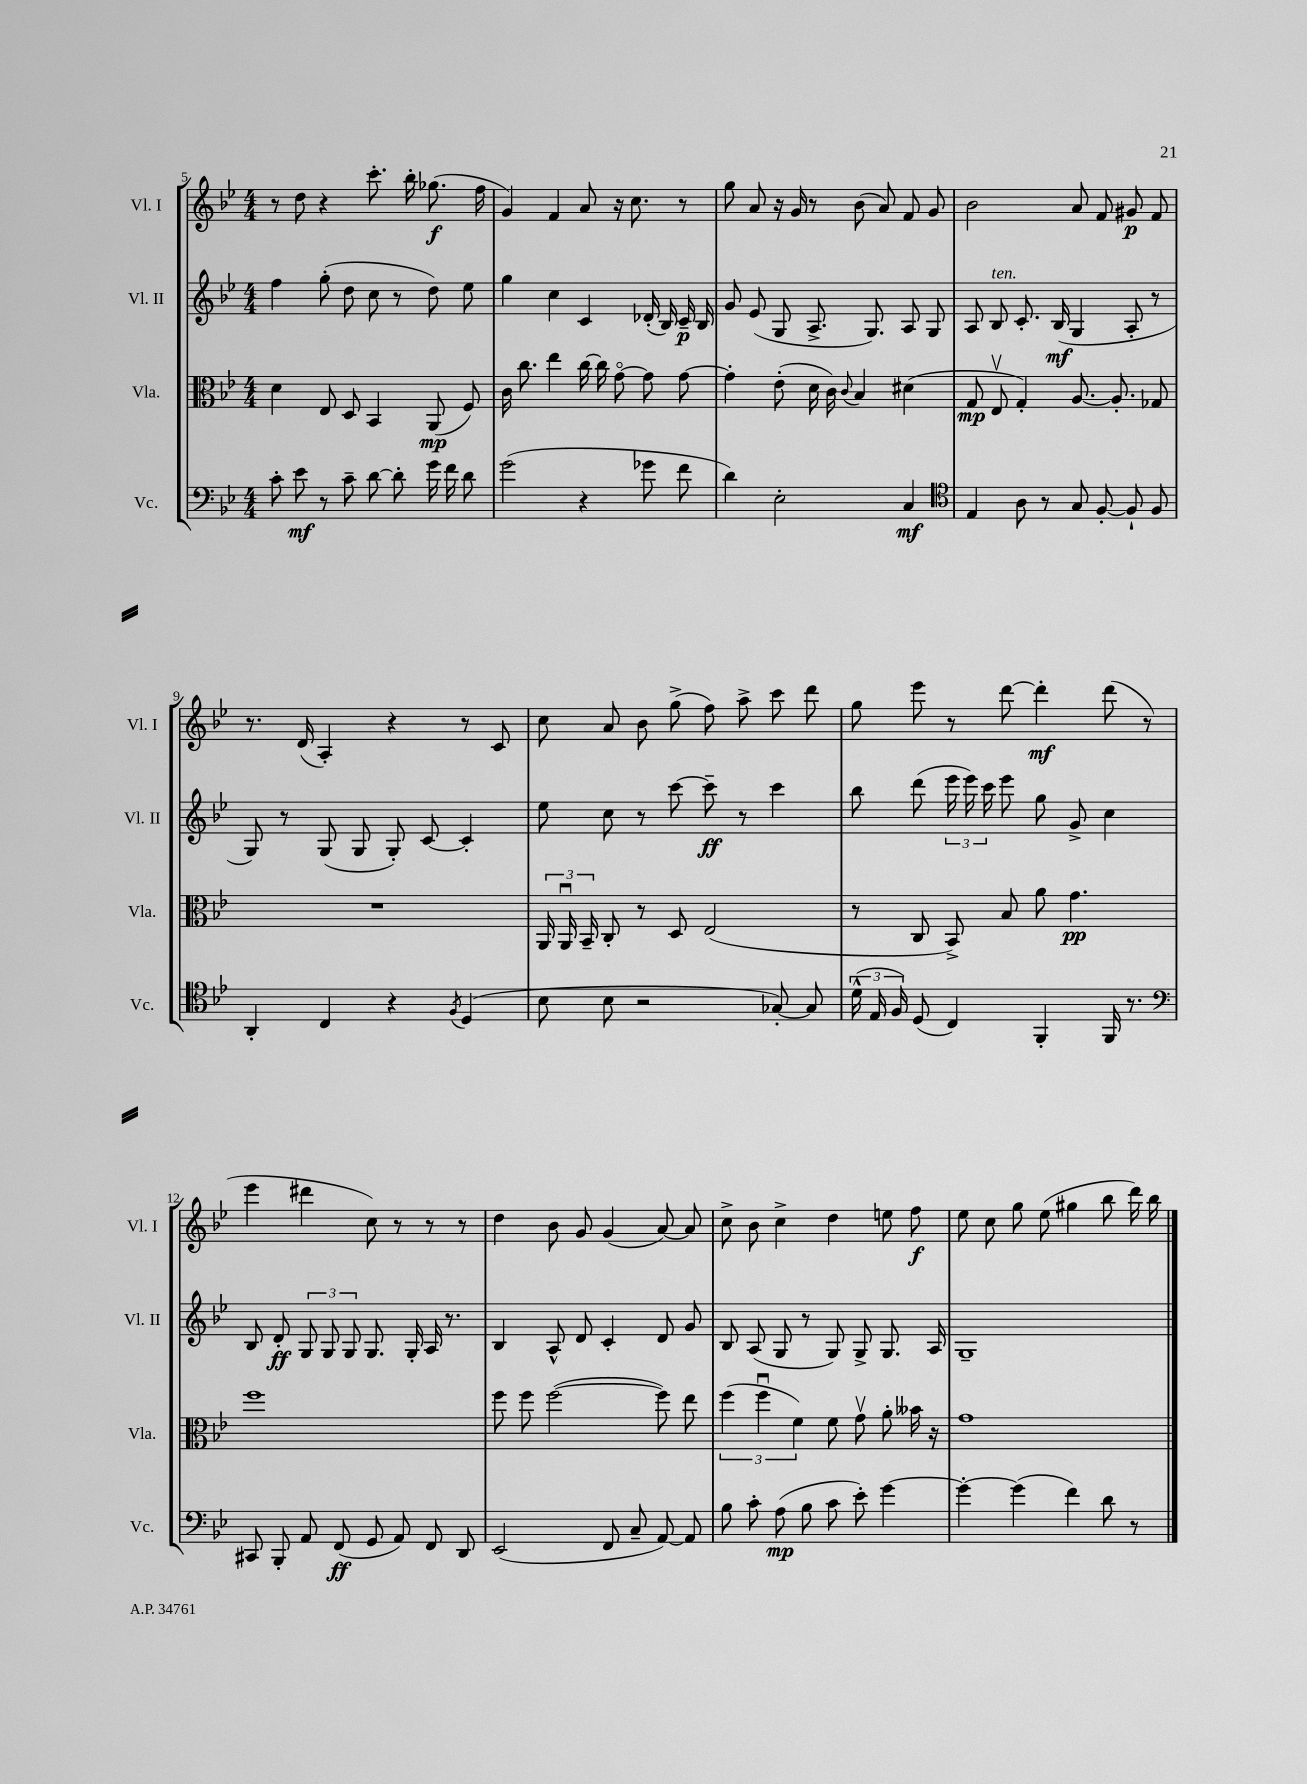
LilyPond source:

<<
\new StaffGroup <<
\new Staff = "s0" \with { instrumentName = "Vl. I" shortInstrumentName = "Vl. I" } {
    \clef treble \key bes \major \numericTimeSignature \time 4/4
    \autoBeamOff r8 d''8 r4 c'''8.-. bes''16-. ges''8.\f( f''16 |
    g'4) f'4 a'8 r16 c''8. r8 |
    g''8 a'8 r16 g'16 r8 bes'8( a'8) f'8 g'8 |
    bes'2 a'8 f'8 gis'8\p f'8 |
    r8. d'16( a4-.) r4 r8 c'8 |
    c''8 a'8 bes'8 g''8->( f''8) a''8-> c'''8 d'''8 |
    g''8 ees'''8 r8 d'''8~ d'''4-.\mf d'''8( r8 |
    ees'''4 dis'''4 c''8) r8 r8 r8 |
    d''4 bes'8 g'8 g'4( a'8~) a'8 |
    c''8-> bes'8 c''4-> d''4 e''8 f''8\f |
    ees''8 c''8 g''8 ees''8( gis''4 bes''8 d'''16) bes''16 \bar "|." |
}
\new Staff = "s1" \with { instrumentName = "Vl. II" shortInstrumentName = "Vl. II" } {
    \clef treble \key bes \major \numericTimeSignature \time 4/4
    \autoBeamOff f''4 g''8-.( d''8 c''8 r8 d''8) ees''8 |
    g''4 c''4 c'4 des'16-.( bes16) c'16--\p bes16 |
    g'8 ees'8( g8 a8.-> g8.) a8 g8 |
    a8 bes8^\markup { \italic "ten." } c'8.-. bes16\mf( g4 a8-. r8 |
    g8) r8 g8( g8 g8-.) c'8~ c'4-. |
    ees''8 c''8 r8 c'''8~ c'''8--\ff r8 c'''4 |
    bes''8 d'''8( \tuplet 3/2 { ees'''16 ees'''16) c'''16 } ees'''8 g''8 g'8-> c''4 |
    bes8 d'8-.\ff \tuplet 3/2 { g8 g8 g8 } g8. g16-. a16 r8. |
    bes4 a8-^ d'8 c'4-. d'8 g'8 |
    bes8 a8( g8 r8 g8) g8-> g8. a16 |
    g1-- \bar "|." |
}
\new Staff = "s2" \with { instrumentName = "Vla." shortInstrumentName = "Vla." } {
    \clef alto \key bes \major \numericTimeSignature \time 4/4
    \autoBeamOff d'4 ees8 d8 bes,4 a,8\mp( f8) |
    c'16 c''8. ees''4 c''16~ c''16 g'8~\flageolet g'8 g'8~ |
    g'4-. ees'8-.( d'16 c'16) \appoggiatura { c'8 } bes4 dis'4( |
    g8\mp ees8\upbow g4-.) a8.~ a8.-. ges8 |
    R1 |
    \tuplet 3/2 { a,16 a,16\downbow bes,16-- } c8-. r8 d8 ees2( |
    r8 c8 bes,8->) bes8 a'8 g'4.\pp |
    f''1 |
    f''8 f''8 f''2~( f''8) ees''8 |
    \tuplet 3/2 { f''4( f''4\downbow f'4) } f'8 g'8\upbow a'8-. beses'16 r16 |
    g'1 \bar "|." |
}
\new Staff = "s3" \with { instrumentName = "Vc." shortInstrumentName = "Vc." } {
    \clef bass \key bes \major \numericTimeSignature \time 4/4
    \autoBeamOff c'8-. ees'8\mf r8 c'8-- d'8~ d'8-. g'16 f'16 d'8 |
    g'2( r4 ges'8 f'8 |
    d'4) ees2-. c4\mf |
    \clef tenor ees4 a8 r8 g8 f8~-. f8-! f8 |
    a,4-. c4 r4 \acciaccatura { f8 } d4( |
    bes8 bes8 r2 ges8~-.) ges8 |
    \tuplet 3/2 { d'16-^( ees16 f16) } d8( c4) f,4-. f,16 r8. |
    \clef bass cis,8 bes,,8-. a,8 f,8\ff( g,8 a,8) f,8 d,8 |
    ees,2( f,8 c8-- a,8~) a,8 |
    bes8 c'8-. a8\mp( bes8 c'8 ees'8-.) g'4~ |
    g'4~-. g'4( f'4) d'8 r8 \bar "|." |
}
>>
>>
\layout { \context { \Score currentBarNumber = #5 } }
